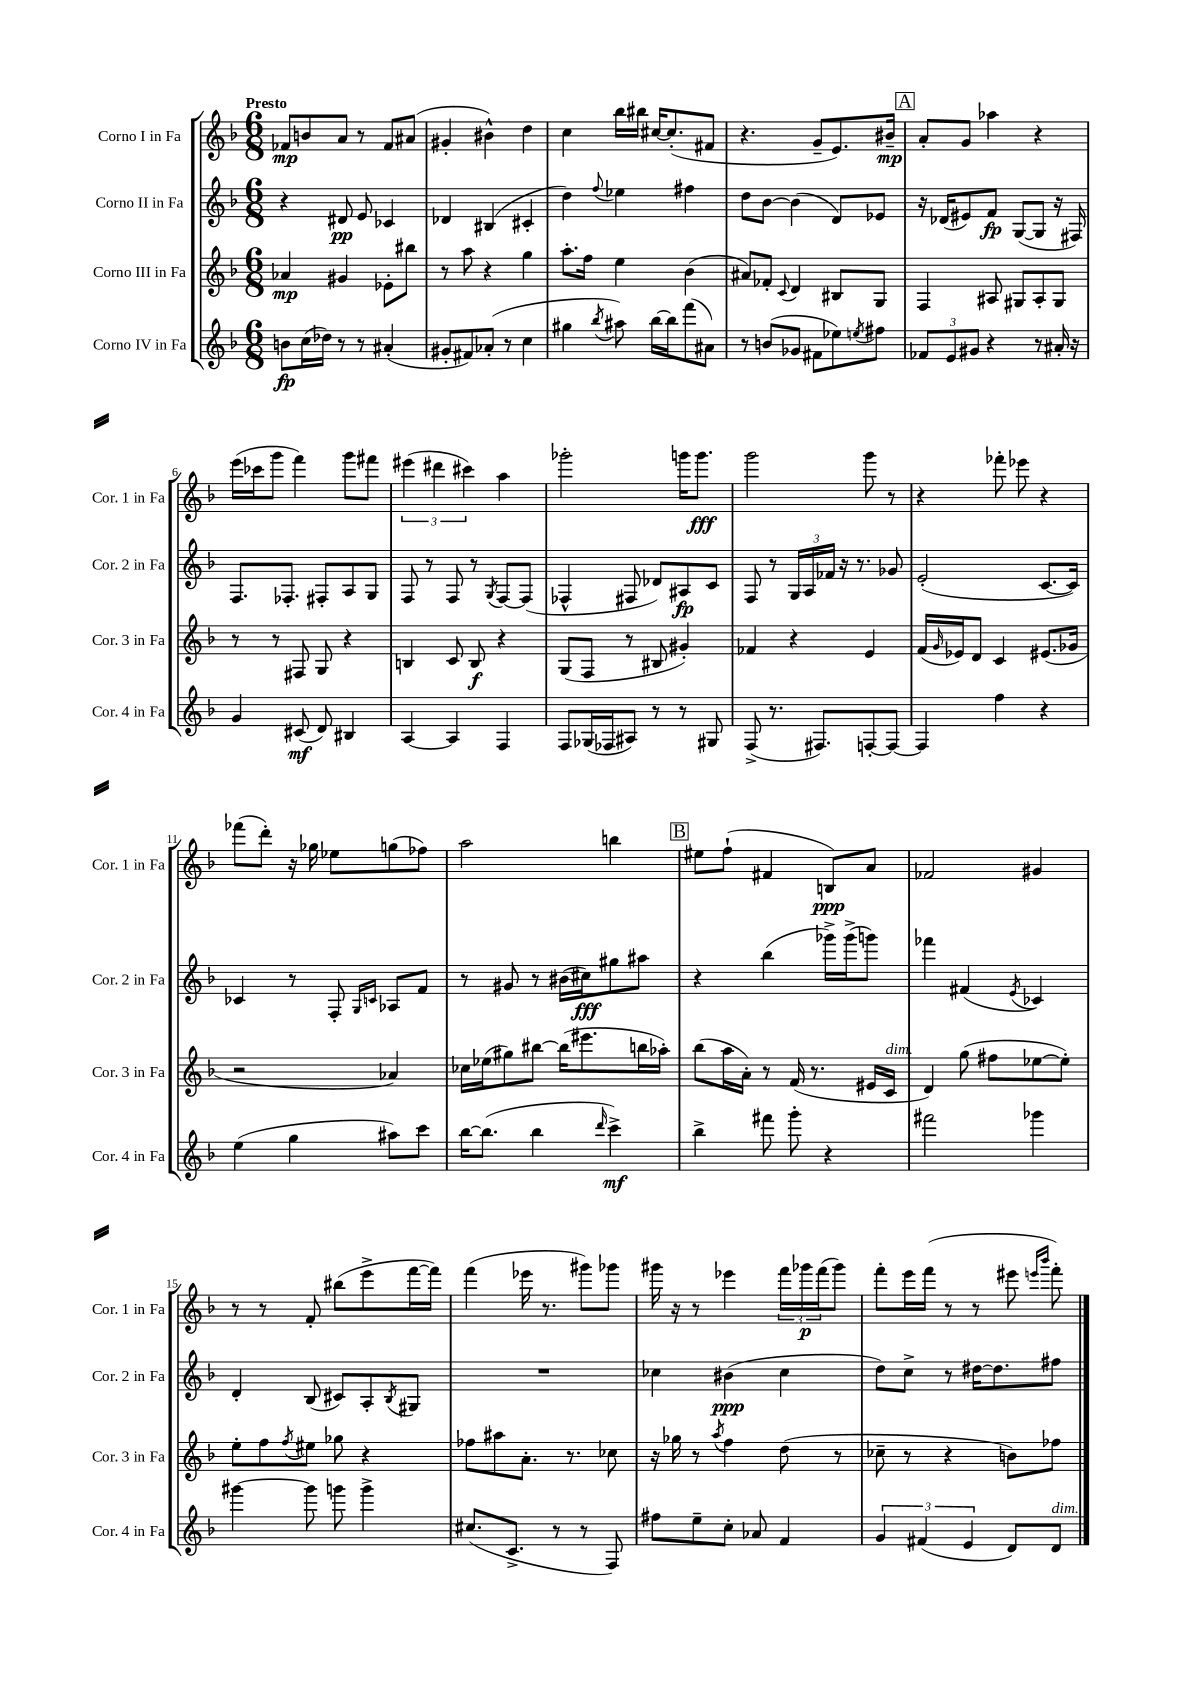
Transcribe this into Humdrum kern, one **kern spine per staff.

**kern	**kern	**kern	**kern
*staff4	*staff3	*staff2	*staff1
*clefG2	*clefG2	*clefG2	*clefG2
*k[b-]	*k[b-]	*k[b-]	*k[b-]
*M6/8	*M6/8	*M6/8	*M6/8
8b	4a-	4r	8f-
(16cc	.	.	8b
16dd-)	.	.	.
8r	4g#	8d#	8a
8r	.	8e	8r
(4a#'	8e-'	4c-	8f-
.	8bb#	.	(8a#
=	=	=	=
8g#'	8r	4d-	4g#'
8f#)	8aa	.	.
(8a-'	4r	(4B#	4b#^^)
8r	.	.	.
4cc	4gg	4c#'	4dd
=	=	=	=
4gg#	8.aa'	4dd)	4cc
.	16ff	.	.
8qbb-	.	8qqff	.
8aa#)	4ee	4ee-	16bb-
.	.	.	16bb#
[16bb-	.	.	[16cc#
16bb-]	.	.	(8.cc#']
(8fff	(4b-	4ff#	.
8a#)	.	.	8f#
=	=	=	=
8r	8a#)	8dd	4.r
(8b	8f-'	[8b-	.
.	8qqc	.	.
8g-	4d	(4b-]	.
8f#	.	.	8g~
8ee-)	8B#	8d)	8.e)
8qee	.	.	.
8ff#	8G	8e-	.
.	.	.	16b#~
=	=	=	=
12f-	4F	16r	8a'
.	.	(16d-	.
12e	.	.	.
.	.	8e#)	8g
12g#	.	.	.
4r	8A#	8f	4aa-
.	8G#	([8G	.
8r	8A#'	8G]	4r
16a#'	8G#	16r	.
16r	.	16F#)	.
=	=	=	=
4g	8r	8.F	(16eee
.	.	.	16ccc-
.	8r	.	8ggg
.	.	8.F-'	.
(8c#	8F#	.	4fff)
8d)	8G	8F#'	.
4B#	4r	8A	8ggg
.	.	8G	8fff#
=	=	=	=
[4A	4B	8F	(6eee#
.	.	8r	.
.	.	.	6ddd#
4A]	8c	8F	.
.	.	.	6ccc#)
.	8B	8r	.
.	.	8qG	.
4F	4r	[8F	4aa
.	.	(8F]	.
=	=	=	=
8F	(8G	4F-^^	2ggg-'
(16G-	8F	.	.
16F-	.	.	.
8A#)	8r	8F#	.
8r	8B#	8d-)	.
8r	4g#')	8A#	16ggg
.	.	.	8.ggg
8G#	.	8c	.
=	=	=	=
(8F^	4f-	8F	2ggg
8.r	.	8r	.
.	4r	24G	.
.	.	24A	.
8.F#)	.	.	.
.	.	24f-	.
.	.	16r	.
.	.	8.r	.
[8F'	4e	.	8ggg
8F_	.	8g-	8r
=	=	=	=
4F]	(16f	(2e'	4r
.	16qqg	.	.
.	16e-)	.	.
.	8d	.	.
4ff	4c	.	8fff-'
.	.	.	8eee-
4r	(8.e#	[8.c	4r
.	16g-	16c])	.
=	=	=	=
(4ee	2r	4c-	(8fff-
.	.	.	8ddd')
4gg	.	8r	16r
.	.	.	16gg-
.	.	8F'	8ee-
.	.	16qqG	.
.	.	16qqc	.
8aa#)	4a-)	8A-	(8gg
8ccc	.	8f	8ff-)
=	=	=	=
[16bb-	16cc-	8r	2aa
(8.bb-]	(16ee-	.	.
.	8gg#)	8g#	.
4bb-	[8bb#	8r	.
.	(16bb#]	(16b#	.
.	8.eee#	16cc#)	.
16qqddd	.	.	.
4ccc^)	.	8gg#	4bb
.	16bb	8aa#	.
.	16aa-')	.	.
=	=	=	=
4bb-^	(8bb-	4r	8ee#
.	16aa	.	(8ff`
.	16a')	.	.
8fff#	8r	(4bb-	4f#
8ggg'	(16f	.	.
.	8.r	.	.
4r	.	16ggg-^)	8B)
.	.	(16ggg-^	.
.	16e#	8ggg)	8a
.	16c	.	.
=	=	=	=
2fff#	4d)	4fff-	2f-
.	(8gg	(4f#	.
.	8ff#	.	.
.	.	8qe	.
4ggg-	[8ee-	4c-)	4g#
.	8ee-'])	.	.
=	=	=	=
[4ggg#	8ee'	4d'	8r
.	8ff	.	8r
.	8qff	.	.
8ggg#]	8ee#	(8B-	8f'
8ggg	8gg-	8c#)	(8bb#
4ggg^	4r	8A'	8eee^
.	.	8qB-	.
.	.	8G#	[16fff
.	.	.	16fff])
=	=	=	=
(8.cc#	8ff-	2.r	(4fff
.	8aa#	.	.
8.c^	.	.	.
.	8.a'	.	16eee-
.	.	.	8.r
8r	.	.	.
.	8.r	.	.
8r	.	.	8ggg#)
8F)	8cc-	.	8ggg-
=	=	=	=
8ff#	16r	4cc-	16ggg#
.	16gg-	.	16r
8ee~	8r	.	8r
.	8qaa	.	.
8cc'	4ff	(4b#	4eee-
8a-	.	.	.
4f	(8dd	4cc-	24fff
.	.	.	24ggg-
.	.	.	(24fff
.	8r	.	8ggg-)
=	=	=	=
6g	8cc-~	8dd)	8fff'
.	8r	8cc^	16eee
(6f#	.	.	.
.	.	.	(16fff
.	4r	8r	8r
6e	.	.	.
.	.	[16dd#	8r
.	.	8.dd#]	.
8d)	8b)	.	8eee#
.	.	.	16qqeee
.	.	.	16qqbbb-
8d	8ff-	8ff#	8fff')
==	==	==	==
*-	*-	*-	*-
